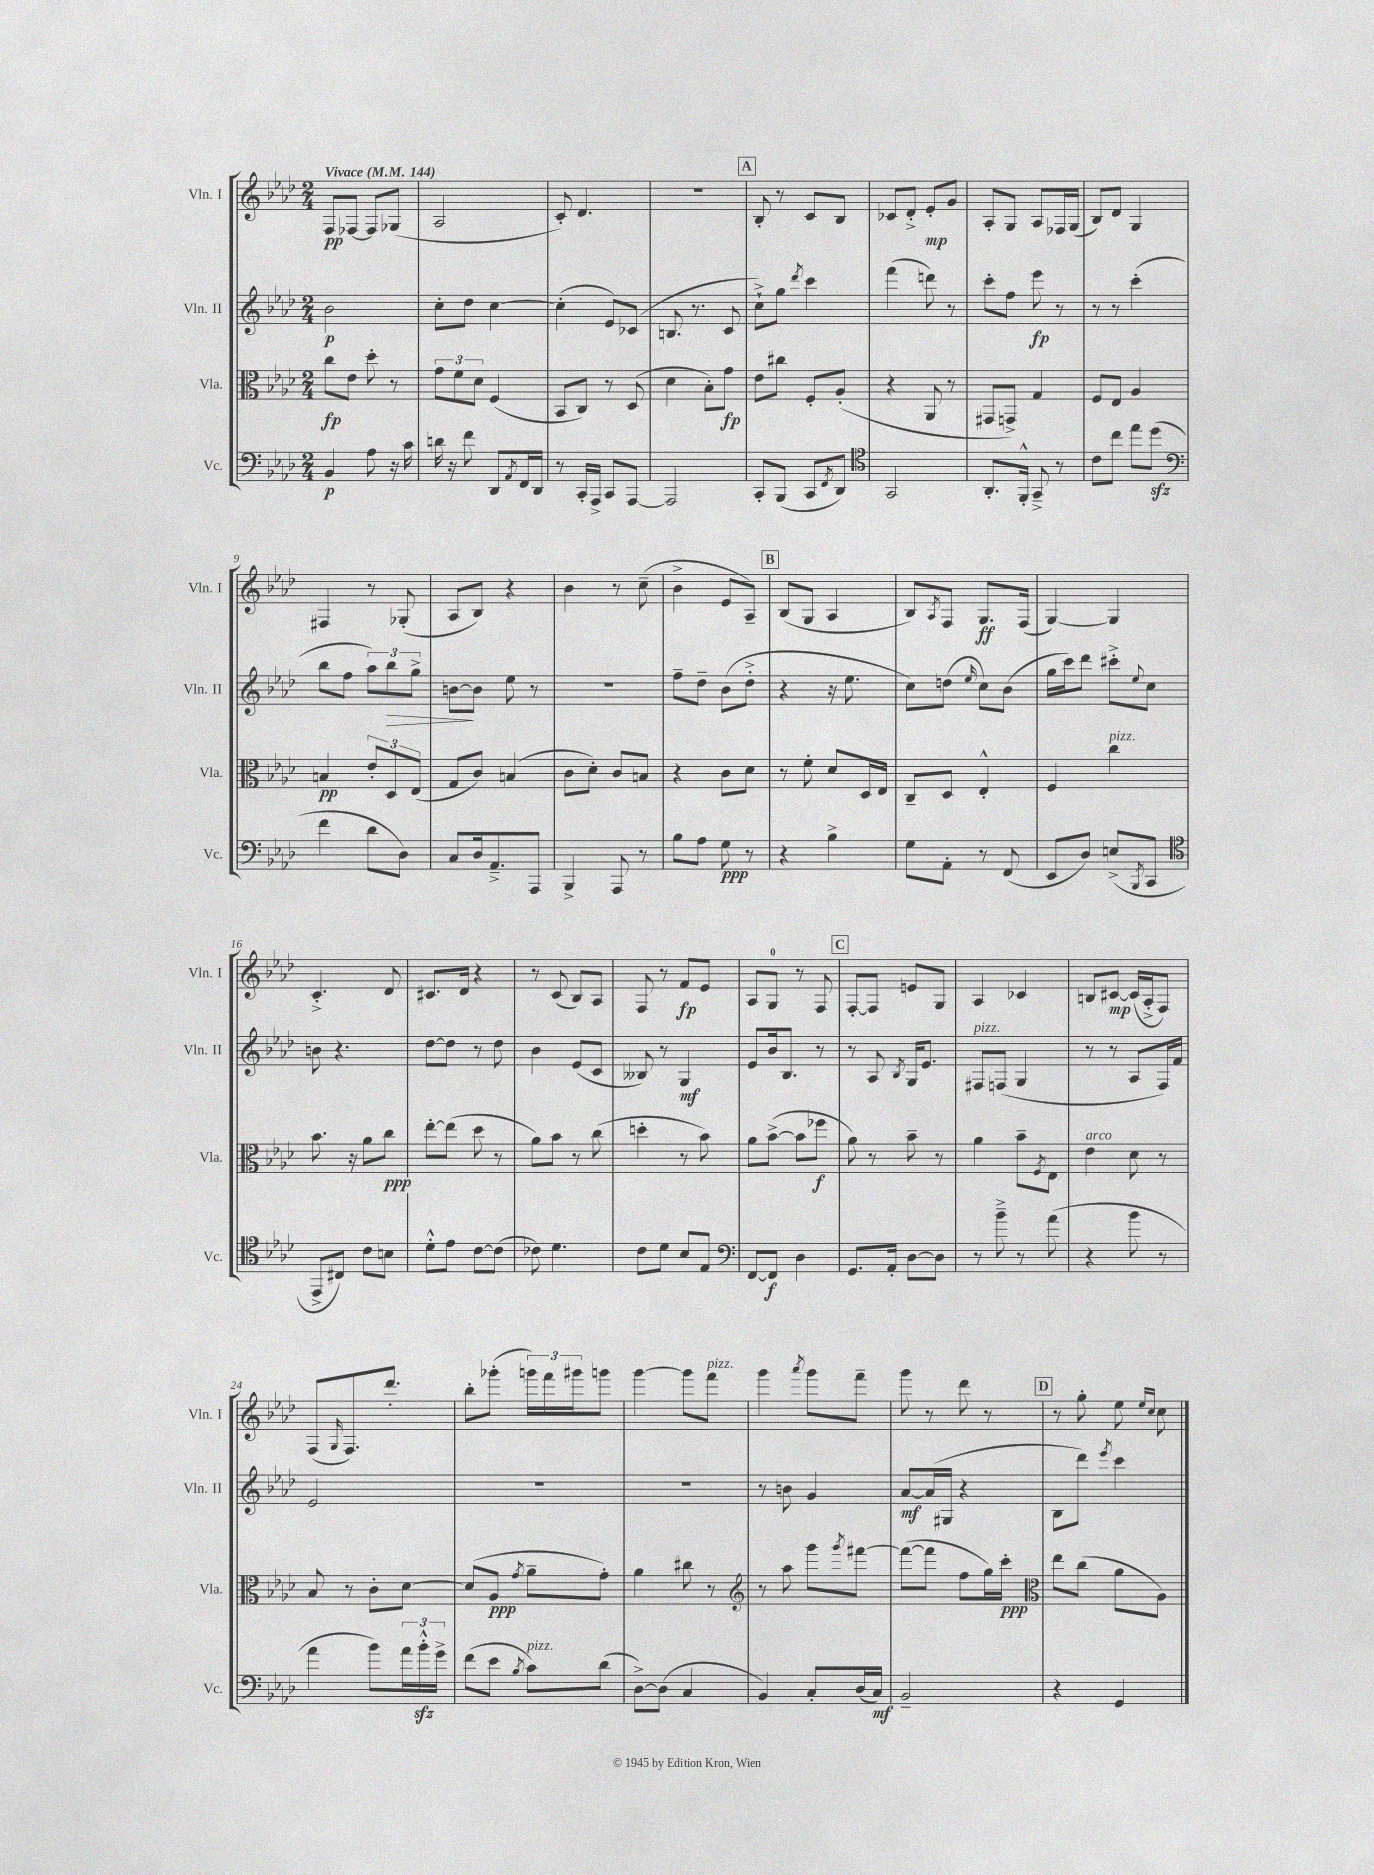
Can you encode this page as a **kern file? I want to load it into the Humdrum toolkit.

**kern	**kern	**kern	**kern
*staff4	*staff3	*staff2	*staff1
*clefF4	*clefC3	*clefG2	*clefG2
*k[b-e-a-d-]	*k[b-e-a-d-]	*k[b-e-a-d-]	*k[b-e-a-d-]
*M2/4	*M2/4	*M2/4	*M2/4
*MM144	*MM144	*MM144	*MM144
4BB-/	8cc\L	2b-\	8F/L
.	8e-\J	.	[8F-/J
8A-\	8dd-'\	.	8F-/]L
16r	8r	.	(8G-/J
16c\	.	.	.
=	=	=	=
16d\	12g\L	8cc'\L	2A-/
16r	.	.	.
.	12f\	.	.
8f\	.	8dd-\J	.
.	12d-\J	.	.
8DD-/L	(4F/	[4cc\	.
8qAA-/	.	.	.
16FF/L	.	.	.
16DD-/JJ	.	.	.
=	=	=	=
8r	8BB-/L	(4cc'\]	8c'/)
16CC'/LL	8C/J)	.	4.d-/
16AAA-^/JJ	.	.	.
8CC/L	8r	8e-/L)	.
[8AAA-/J	(8D-/	(8c-/J	.
=	=	=	=
2AAA-/]	4d-\	8.B/	2r
.	.	8.r	.
.	8B-'\L)	.	.
.	8g\J	8c/	.
=	=	=	=
8CC'/L	8e-\L	8cc`^\L)	8B-'/
(8BBB-/J	8cc#\J	8gg\J	8r
.	.	8qddd-/	.
8CC/L	8F'/L	4ccc\	8c/L
8qFF/	.	.	.
8DD-/J)	(8A-'/J	.	8B-/J
=	=	=	=
*clefC4	*	*	*
2GG/	4r	(4fff\	8c-/L
.	.	.	8d-'^/J
.	8AA-/	8ddd\)	8e-'/L
.	8r	8r	8g/J
=	=	=	=
8.AA-'/L	8GG#/L	8ccc'\L	8A-'/L
.	8GG^/J)	8ff\J	8G/J
16FF'^^/Jk	.	.	.
8GG~^/	4G/	8eee-\	8A-/L
8r	.	8r	16F-/L
.	.	.	(16G/JJ
=	=	=	=
8c\L	8F/L	8r	8B-/L)
8cc\J	8E-/J	8r	8d-/J
8ee-\L	4A-/	(4ccc'\	4G/
(8dd-\J	.	.	.
=	=	=	=
*clefF4	*	*	*
4f\	4B/	8bb-\L	4F#/
.	.	8ff\J	.
8d-\L	12e-'/L	12aa-\L)	8r
.	12D-/	12bb-\	.
8D-\J)	.	.	(8G-'/
.	(12E-/J	12gg^\J	.
=	=	=	=
8C/L	8G/L	[8b\L	8A-/L
16D-/k	8c/J)	8b\]J	8B-/J)
8.AA-~^/	.	.	.
.	(4B/	8ee-\	4r
8AAA-/J	.	8r	.
=	=	=	=
4BBB-^/	8c\L	2r	4b-\
.	8d-'\J)	.	.
8AAA-/	8c/L	.	8r
8r	8B/J	.	(8cc~\
=	=	=	=
8B-\L	4r	8ff~\L	4b-^\
8A-\J	.	8dd-~\J	.
8G\	8c\L	(8b-\L	8e-/L
8r	8d-\J	8dd-'^\J	8A-~/J)
=	=	=	=
4r	8r	4r	(8B-/L
.	8f'\	.	8G/J
4B-^\	8d-/L	16r	4A-/
.	.	8.ee-\	.
.	16D-/L	.	.
.	16E-/JJ	.	.
=	=	=	=
8G\L	8C~/L	8cc\L)	8B-/L)
.	.	.	8qA-/
8AA-'\J	8D-/J	(8dd\J	8F/J
.	.	16qqee-/	.
8r	4E-'^^/	8cc\L)	8.G/L
(8FF/	.	(8b-\J	.
.	.	.	(16F/Jk
=	=	=	=
8EE-/L	4F/	16gg\LL	[4G/)
.	.	16ccc\J)	.
8D-/J)	.	8ddd-\J	.
(8E^/L	4cc\	8ccc#'^\L	4G/]
8qBBB-/	.	8qqee-/	.
8CC/J	.	8cc\J	.
=	=	=	=
*clefC4	*	*	*
8EE-^/L	8.b-\	8b\	4.c'^/
8C#/J)	.	4.r	.
.	16r	.	.
8c\L	8a-\L	.	.
8B\J	8cc\J	.	8d-/
=	=	=	=
8d-'^^\L	[8ee-'\L	[8dd-\L	8.c#/L
8e-\J	(8ee-\]J	8dd-\]J	.
.	.	.	16d-/Jk
[8c\L	8dd-\	8r	4r
(8c\]J	8r	8dd-\	.
=	=	=	=
8c-\)	8a-\L)	4b-\	8r
4.d-\	8b-\J	.	(8c/
.	8r	(8e-/L	8B-/L)
.	(8cc\	8c/J	8A-/J
=	=	=	=
8c\L	4dd'\	8B--/)	8F/
8d-\J	.	8r	8r
8B-/L	8r	4G/	8f/L
8E-/J	8b-\)	.	8e-/J
=	=	=	=
*clefF4	*	*	*
[8FF/L	8a-\L	8e-/L	8A-/L
8FF/]J	([8b-^\J	16b-/k	8G/J
.	.	8.B-/J	.
4D-\	8b-\]L	.	8r
.	8ff-\J	8r	8F/
=	=	=	=
8.GG/L	8a-\)	8r	[8F'/L
.	8r	8A-/	8F/]J
16AA-'/Jk	.	.	.
.	.	8qB-/	.
[8D-\L	8b-~\	16G/LK	8e/L
.	.	8.e-/J	.
8D-\]J	8r	.	8G/J
=	=	=	=
8r	4a-\	8F#/L	4A-/
8b-~^\	.	(8F/J	.
8r	8b-~\L	4G/	4c-/
.	8qF/	.	.
(8a-\	8E-\J	.	.
=	=	=	=
4r	4e-\	8r	8B/L
.	.	8r	[8c#/J
8b-\	8d-\	8A-/L	(16c#/]LL
.	.	.	16A-'^/J
8r	8r	16F/L)	8F/J)
.	.	16f/JJ	.
=	=	=	=
4a-\	8B-/	2e-/	(8F/L
.	.	.	16qqG/
.	8r	.	8.F/)
8b-\L)	8c'\L	.	.
.	.	.	8.ddd-'/J
24a-\L	[8d-\J	.	.
24b-'^^\	.	.	.
24g^\JJ	.	.	.
=	=	=	=
(8f\L	(8d-/]L	2r	8bb-'\L
8e-\J	8A-/J	.	(8ggg-'\J
8qB-/	8qg/	.	.
8c\L)	8a-~\L	.	24ggg\LL)
.	.	.	24fff\
.	.	.	24ggg#\J
(8d-\J	8g'\J)	.	8ggg\J
=	=	=	=
[8D-^\L)	4a-\	2r	[4ggg\
(8D-\]J	.	.	.
4C/	8cc#\	.	8ggg\]L
.	8r	.	8fff\J
=	=	=	=
*	*clefG2	*	*
4BB-/)	8r	8r	4ggg\
.	8aa-\	8b\	.
.	.	.	8qaaa-/
8C'/L	8ggg\L	4g/	8ggg\L
.	8qggg/	.	.
(16D-/L	[8fff#\J	.	8fff~\J
16C/JJ)	.	.	.
=	=	=	=
2BB-~/	(8fff#\_L	[8a-/L	8ggg\
.	8fff#\]J	(16a-/]L	8r
.	.	16G#/JJ	.
.	8ff\L	4r	8ddd-\
.	16gg\L)	.	8r
.	16ccc'\JJ	.	.
=	=	=	=
*	*clefC3	*	*
4r	8ee-\L	8B-\L	8r
.	(8cc\J	8ddd-\J)	8gg'\
.	.	8qeee-/	.
4GG/	8a-\L	4ccc\	8ee-\
.	.	.	16qqee-/LL
.	.	.	16qqcc/JJ
.	8A-\J)	.	8cc\
==	==	==	==
*-	*-	*-	*-
